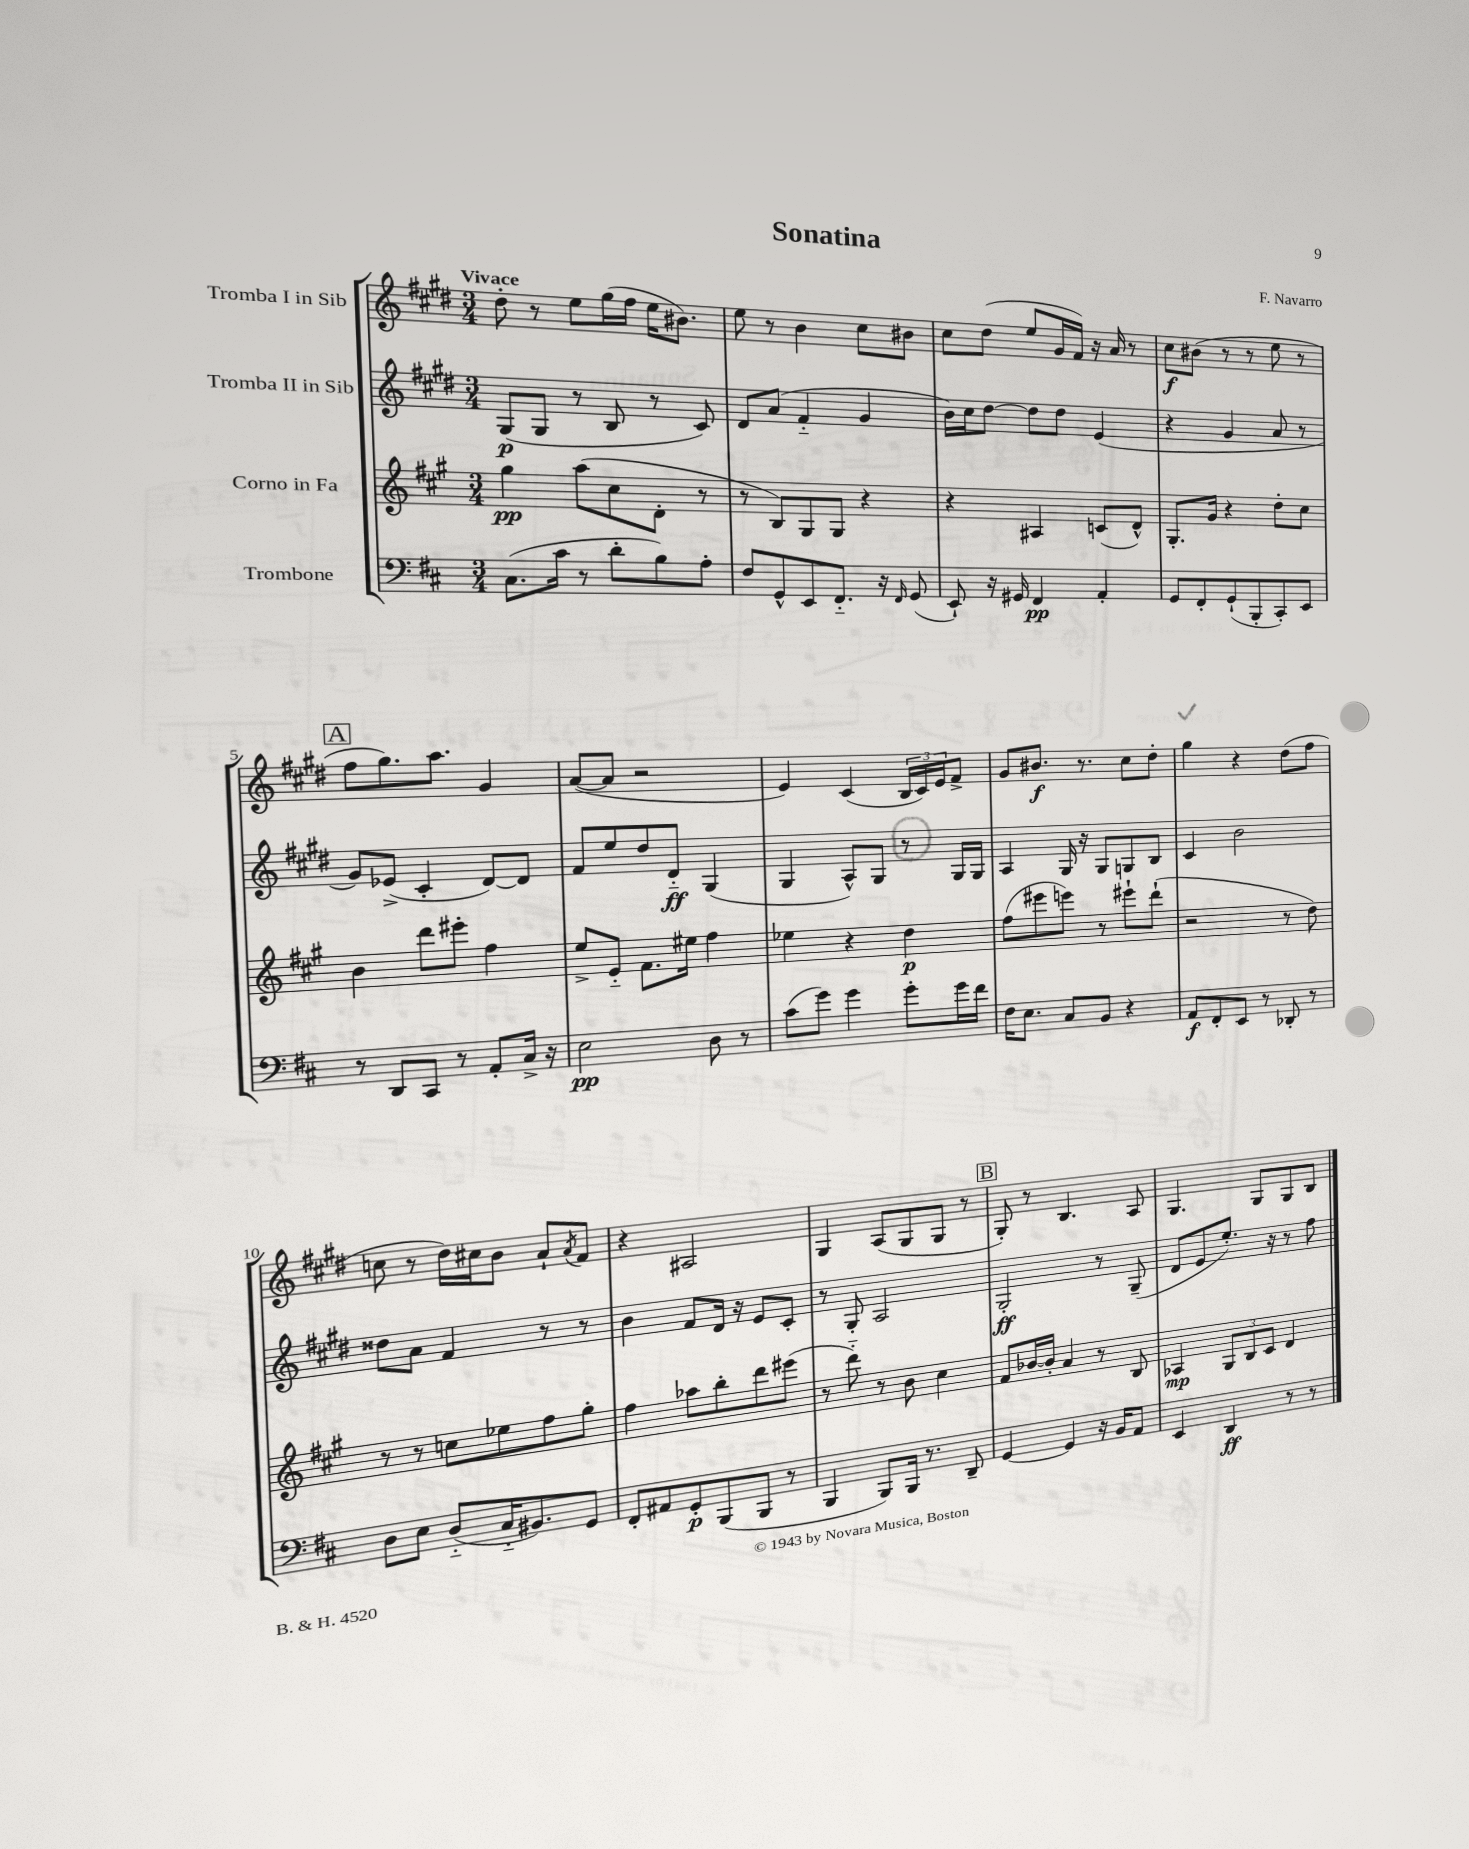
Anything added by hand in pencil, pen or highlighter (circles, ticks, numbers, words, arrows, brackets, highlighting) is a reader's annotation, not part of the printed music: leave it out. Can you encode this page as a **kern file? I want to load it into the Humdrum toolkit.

**kern	**kern	**kern	**kern
*staff4	*staff3	*staff2	*staff1
*clefF4	*clefG2	*clefG2	*clefG2
*k[f#c#]	*k[f#c#g#]	*k[f#c#g#d#]	*k[f#c#g#d#]
*M3/4	*M3/4	*M3/4	*M3/4
(8.C#	4gg#	(8G#	8dd#'
.	.	8G#	8r
16c#	.	.	.
8r	(8aa	8r	8ee
8d'	8cc#	8B	(16gg#
.	.	.	16ff#
8B)	8d'	8r	16ee
.	.	.	8.b#)
8A'	8r	8c#)	.
=	=	=	=
8F#	8r	8d#	8ee
8GG^^	8B)	(8a	8r
8EE	8G#	4f#'~	4b
8.FF#'~	8G#	.	.
.	4r	4g#	8cc#
16r	.	.	.
16qqFF#	.	.	.
(8GG	.	.	8b#
=	=	=	=
8EE`)	4r	16b)	8cc#
.	.	16cc#	.
16r	.	[8dd#	(8dd#
16GG#	.	.	.
4FF#	4A#	8dd#]	8ee
.	.	8dd#	16g#
.	.	.	16f#)
4AA'	(8c	(4e	16r
.	.	.	16a
.	8d^^)	.	8r
=	=	=	=
8GG	8.G#'	4r	8cc#
8FF#'	.	.	(8b#
.	16g#	.	.
(8GG`	4r	4g#	8r
8BBB'	.	.	8r
8CC#')	8dd'	8a	8ee
8EE	8cc#	8r	8r
=	=	=	=
8r	4b	8g#)	8ff#
8DD	.	(8e-^	8.gg#)
8CC#	8ddd	4c#'	.
.	.	.	8.aa
8r	8eee#'	.	.
8AA'	4ff#	[8d#)	4g#
16C#^	.	8d#]	.
16r	.	.	.
=	=	=	=
2E	8ee^	8f#	([8a
.	8e'~	8ee	8a]
.	8.f#	8dd#	2r
.	.	8d#'~	.
.	16ee#	.	.
8D	4ff#	(4G#	.
8r	.	.	.
=	=	=	=
(8c#	4ee-	4G#	4e)
8g)	.	.	.
4g	4r	8A^^)	(4c#
.	.	8G#	.
8g'	4dd	8r	24B
.	.	.	24c#)
.	.	.	24e
16g	.	16G#	8f#^
16f#	.	16G#	.
=	=	=	=
16F#	(8ff#	4A	8g#
8.E	.	.	.
.	8eee#	.	8.b#
8C#	8eee)	16G#	.
.	.	16r	8.r
8BB	8r	8G#	.
4r	8eee#`	8G	8cc#
.	(8ddd`	8B	8dd#'
=	=	=	=
8AA	2r	4c#	4gg#
8FF#'	.	.	.
8EE	.	2b	4r
8r	.	.	.
8DD-'	8r	.	(8dd#
8r	8dd)	.	8ff#
=	=	=	=
8D	8r	8dd##	8cc
8E	8r	8a	8r
(8D'~	8cc	4f#	16dd#)
.	.	.	16cc#
16C#'~	8ee-	.	8b
8.BB#)	.	.	.
.	8ff#	8r	8a`
.	.	.	8qa
8GG	8gg#'	8r	8f#
=	=	=	=
8FF#'	4ff#	4b	4r
8AA#	.	.	.
8GG'	8aa-	8f#	2A#
(8BBB	8bb'	16d#	.
.	.	16r	.
8BBB	8ddd	8e	.
8r	(8eee#	8c#'	.
=	=	=	=
4BBB	8r	8r	4G#
.	8ddd'~)	8G#'	.
8BBB)	8r	2A	(8A
16BBB	8b	.	8G#
8.r	.	.	.
.	4cc#	.	8G#
8DD~	.	.	8r
=	=	=	=
[4GG	8f#	2G#'	8G#')
.	[16b-	.	8r
.	16b-']	.	.
4GG]	4a	.	4.B
16r	8r	8r	.
16BB	.	.	.
8AA	8B	(8G#~	8A
=	=	=	=
4EE	4A-	8d#	4.G#
.	.	8e	.
4DD	12G#	8.ee')	.
.	12B	.	.
.	.	.	8G#
.	12c#	.	.
.	.	16r	.
8r	4d	8r	8G#
8r	.	8ff#	8B
==	==	==	==
*-	*-	*-	*-
